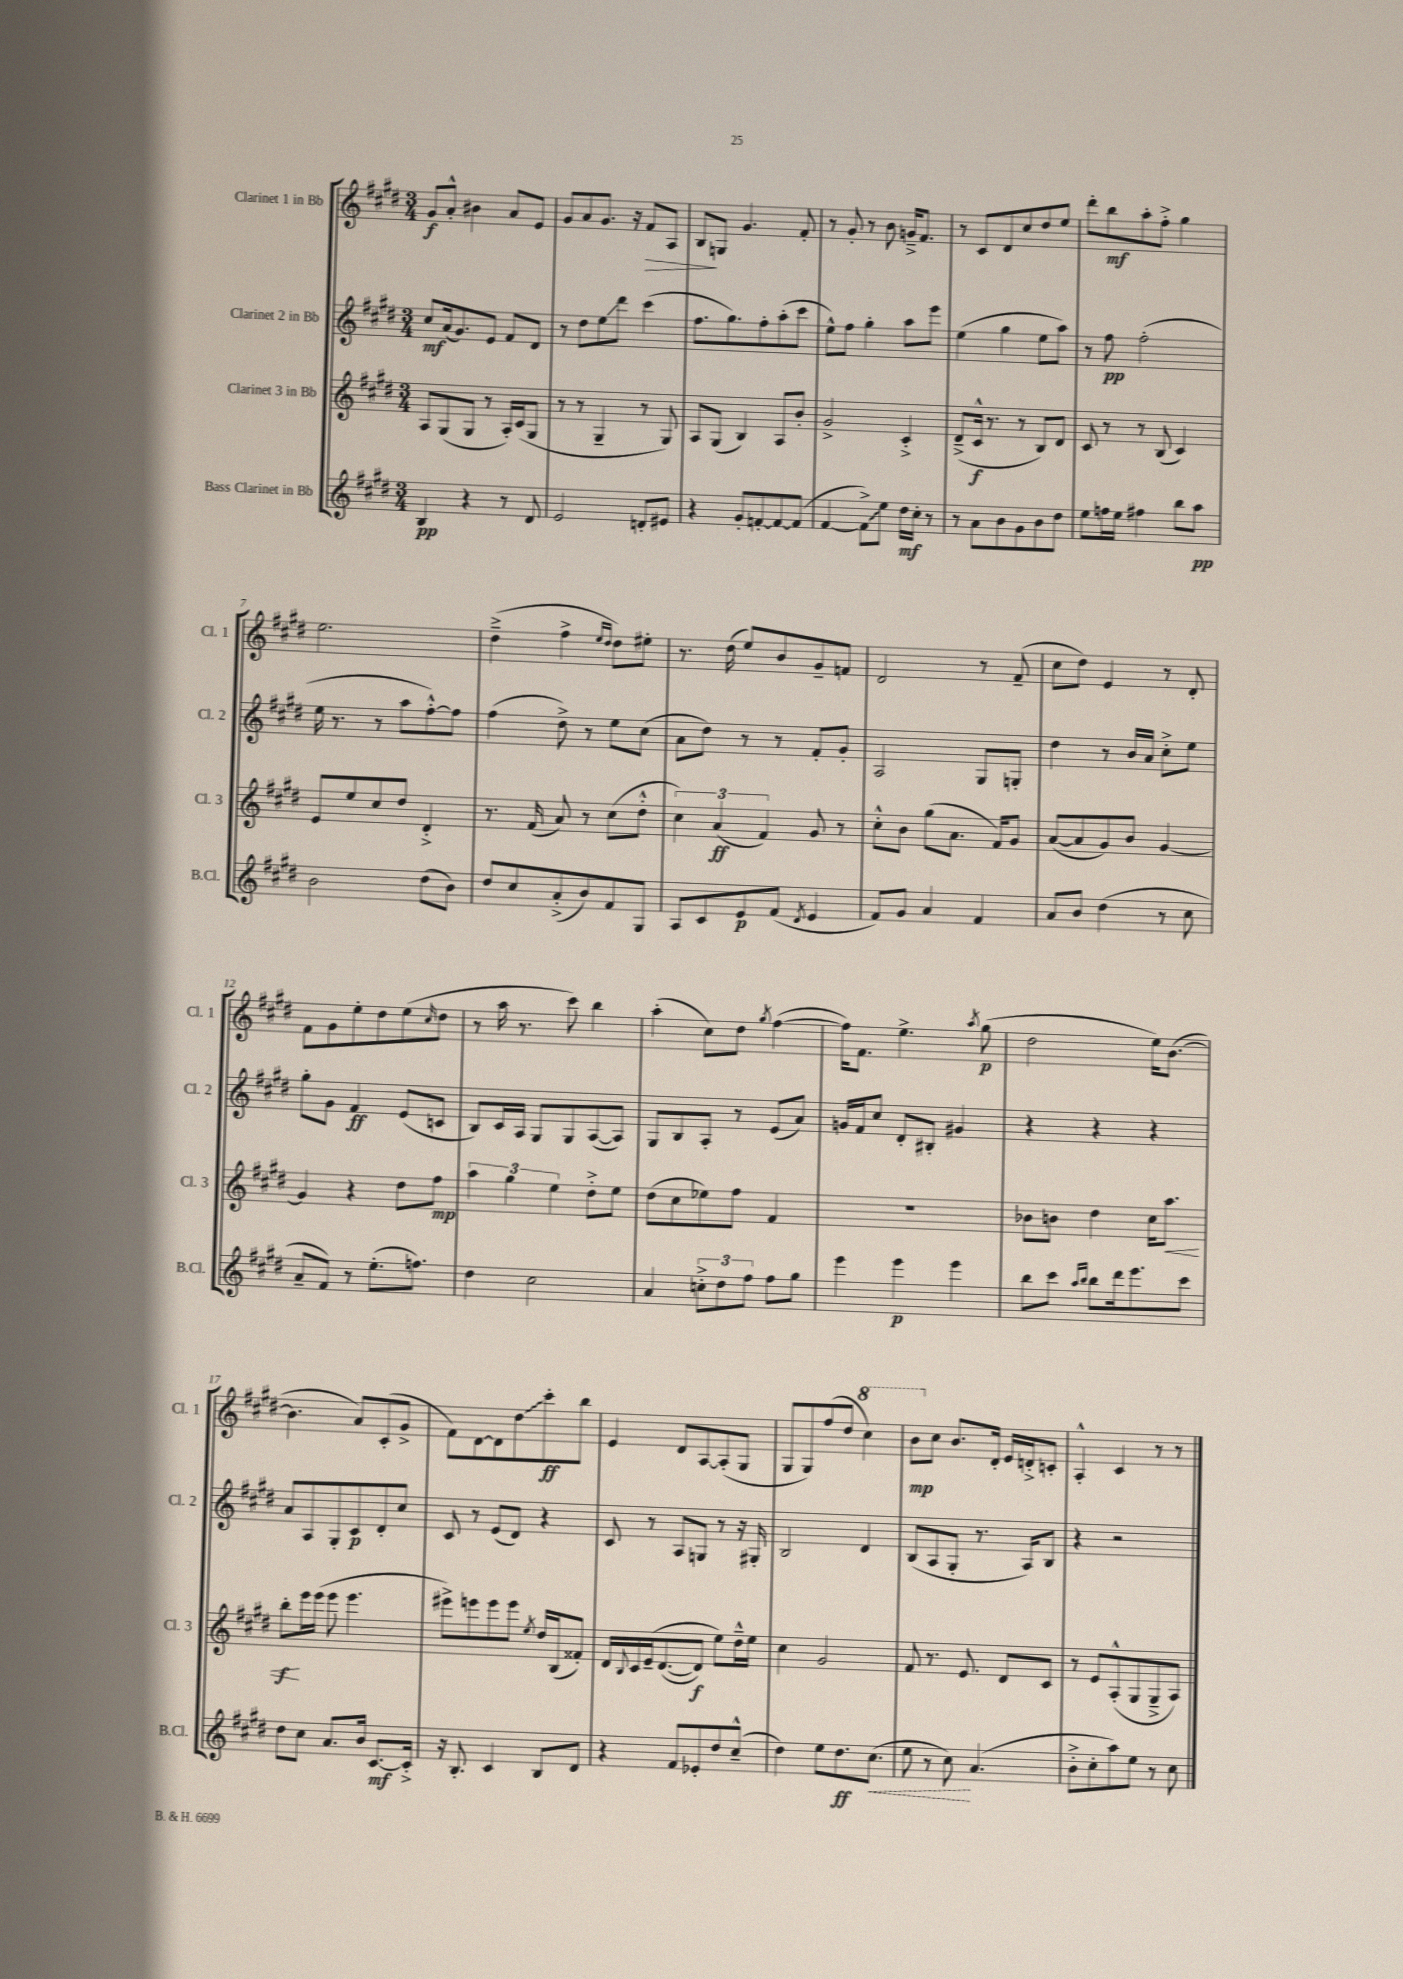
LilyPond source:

<<
\new StaffGroup <<
\new Staff = "s0" \with { instrumentName = "Clarinet 1 in Bb" shortInstrumentName = "Cl. 1" } {
    \clef treble \key e \major \numericTimeSignature \time 3/4
    gis'8\f a'8-.-^ bis'4 a'8 e'8 |
    gis'8 a'8 gis'8. r16 fis'8\> a8 |
    b8\! g8 gis'4. fis'8-. |
    r8 gis'8-. r8 b'8 g'16---> fis'8. |
    r8 cis'8 dis'8 cis''8 dis''8 e''8 |
    dis'''8-. b''8\mf a''8-. fis''8-.-> gis''4 |
    e''2. |
    dis''4--->( fis''4-> \grace { e''16 dis''16 } dis''8) eis''8-. |
    r8. dis''16( e''8) b'8 gis'8-- f'8 |
    dis'2 r8 fis'8--( |
    cis''8 dis''8) e'4 r8 dis'8-. |
    fis'8 gis'8 e''8-. dis''8 e''8( \grace { cis''16 } dis''8 |
    r8 a''16 r8. cis'''8) b''4 |
    a''4-.( cis''8) dis''8 \acciaccatura { gis''8 } fis''4~( |
    fis''16) fis'8. e''4.-> \acciaccatura { a''8 } gis''8\p( |
    dis''2 e''16) b'8.~( |
    b'4. a'8) cis'8-.( gis'8-> |
    fis'8) dis'8~ dis'8 \once \override Glissando.style = #'zigzag dis''8\glissando cis'''8-.\ff b''8 |
    e'4 dis'8 a8~ a8-.( gis8 |
    gis8 gis8) fis''8( dis''8 \ottava #1 cis'''4) |
    b''8\mp \ottava #0 cis''8 b'8. dis'16-. e'16 d'16-.-> c'8-. |
    a4-.-^ cis'4 r8 r8 \bar "|." |
}
\new Staff = "s1" \with { instrumentName = "Clarinet 2 in Bb" shortInstrumentName = "Cl. 2" } {
    \clef treble \key e \major \numericTimeSignature \time 3/4
    cis''8\mf a'16( gis'8.) e'8 fis'8 dis'8 |
    r8 dis''8 e''8\glissando dis'''8 cis'''4( |
    fis''8. gis''8.) fis''8-. a''8-.( cis'''8 |
    e''8-^) fis''8 gis''4-. a''8 e'''8 |
    e''4( gis''4 e''8 a''8) |
    r8 fis''8\pp fis''2-.( |
    e''16 r8. r8 a''8 fis''8~-.-^) fis''8 |
    fis''4( dis''8->) r8 e''8 cis''8( |
    a'8 dis''8) r8 r8 fis'8-. gis'8-. |
    a2 gis8 g8-. |
    dis''4 r8 b'16 a'16 cis''8-.-> e''8 |
    gis''8-. gis'8 fis'4\ff e'8( c'8 |
    b8) cis'16 a16 gis8 gis8 a8~( a8) |
    gis8 b8 a8-. r8 e'8( a'8) |
    g'16 fis'16 cis''8 dis'8-. bis8-. gis'4 |
    r4 r4 r4 |
    a'8 a8 gis8-. cis'8\p dis'8-. cis''8 |
    cis'8 r8 e'8( dis'8) r4 |
    cis'8 r8 a8 g8 r8 r16 gis16-. |
    b2 dis'4 |
    b8( a8 gis8-. r8. a16) b8 |
    r4 r2 \bar "|." |
}
\new Staff = "s2" \with { instrumentName = "Clarinet 3 in Bb" shortInstrumentName = "Cl. 3" } {
    \clef treble \key e \major \numericTimeSignature \time 3/4
    a8 gis8( gis8 r8 a16-.) cis'16( gis8 |
    r8 r8 gis4-- r8 gis8) |
    a8 gis8( b4) a8 b'8-. |
    gis'2-> cis'4-.-> |
    dis'8--->( cis'16-^\f r8. r8 b8) dis'8 |
    cis'8 r8 r8 b8( cis'4) |
    e'8 e''8 cis''8 dis''8 dis'4-.-> |
    r8. fis'16( a'8) r8 cis''8( dis''8-.-^ |
    \tuplet 3/2 { cis''4) a'4\ff( fis'4) } gis'8 r8 |
    cis''8-.-^ b'8 gis''8( a'8. fis'16) gis'8 |
    a'8~( a'8 gis'8) b'8 gis'4~ |
    gis'4 r4 dis''8 fis''8\mp |
    \tuplet 3/2 { a''4 gis''4 e''4 } dis''8-.-> e''8 |
    dis''8( cis''8 ees''8) fis''8 fis'4 |
    R2. |
    bes'8 b'8 dis''4 cis''16 a''8.\< |
    b''8-.\f\! e'''16 e'''16( e'''8 e'''4. |
    eis'''8->) e'''8 e'''8 e'''8 \acciaccatura { e''8 } dis''16 b16( fisis'8-.) |
    dis'16 \appoggiatura { b8 } cis'16 e'16--\( dis'8.~( dis'8\f) e''8\) dis''16---^ e''16 |
    cis''4 gis'2 |
    fis'8 r8. e'8. dis'8 cis'8 |
    r8 e'8 a8-.-^( gis8 gis8---> a8) \bar "|." |
}
\new Staff = "s3" \with { instrumentName = "Bass Clarinet in Bb" shortInstrumentName = "B.Cl." } {
    \clef treble \key e \major \numericTimeSignature \time 3/4
    b4\pp r4 r8 dis'8 |
    e'2 d'8-. eis'8 |
    r4 gis'8-. f'8~-. f'8~ f'8( |
    fis'4~ \once \override Glissando.style = #'zigzag fis'8->\glissando) e''8 dis''16\mf cis''16-. r8 |
    r8 a'8 b'8 gis'8 b'8 dis''8 |
    e''8 f''16 e''16 fis''4 b''8 a''8\pp |
    b'2 dis''8( b'8) |
    dis''8 cis''8 a'8-.->( b'8) fis'8 gis8 |
    a8 cis'8 e'8\p fis'8( \acciaccatura { dis'8 } e'4 |
    fis'8) gis'8 a'4 fis'4 |
    a'8 b'8 dis''4( r8 cis''8 |
    a'8-- fis'8) r8 e''8.-.( f''8.) |
    dis''4 cis''2 |
    a'4 \tuplet 3/2 { c''8-.-> dis''8 fis''8 } fis''8 gis''8 |
    e'''4 e'''4\p e'''4 |
    b''8 cis'''8 \grace { a''16 b''16 } b''8 dis'''16 e'''8. cis'''8 |
    dis''8 cis''8 a'8. b'16 cis'8.~\mf cis'16-.-> |
    r16 b8.-. cis'4 b8 dis'8 |
    r4 fis'8 ees'8-. dis''8 cis''8---^( |
    dis''4) e''8 dis''8.\ff \once \override Hairpin.style = #'dashed-line cis''8.\<( |
    e''8 r8 cis''8\!) a'4.( |
    b'8-.-> cis''8-. a''8) e''8 r8 cis''8 \bar "|." |
}
>>
>>
